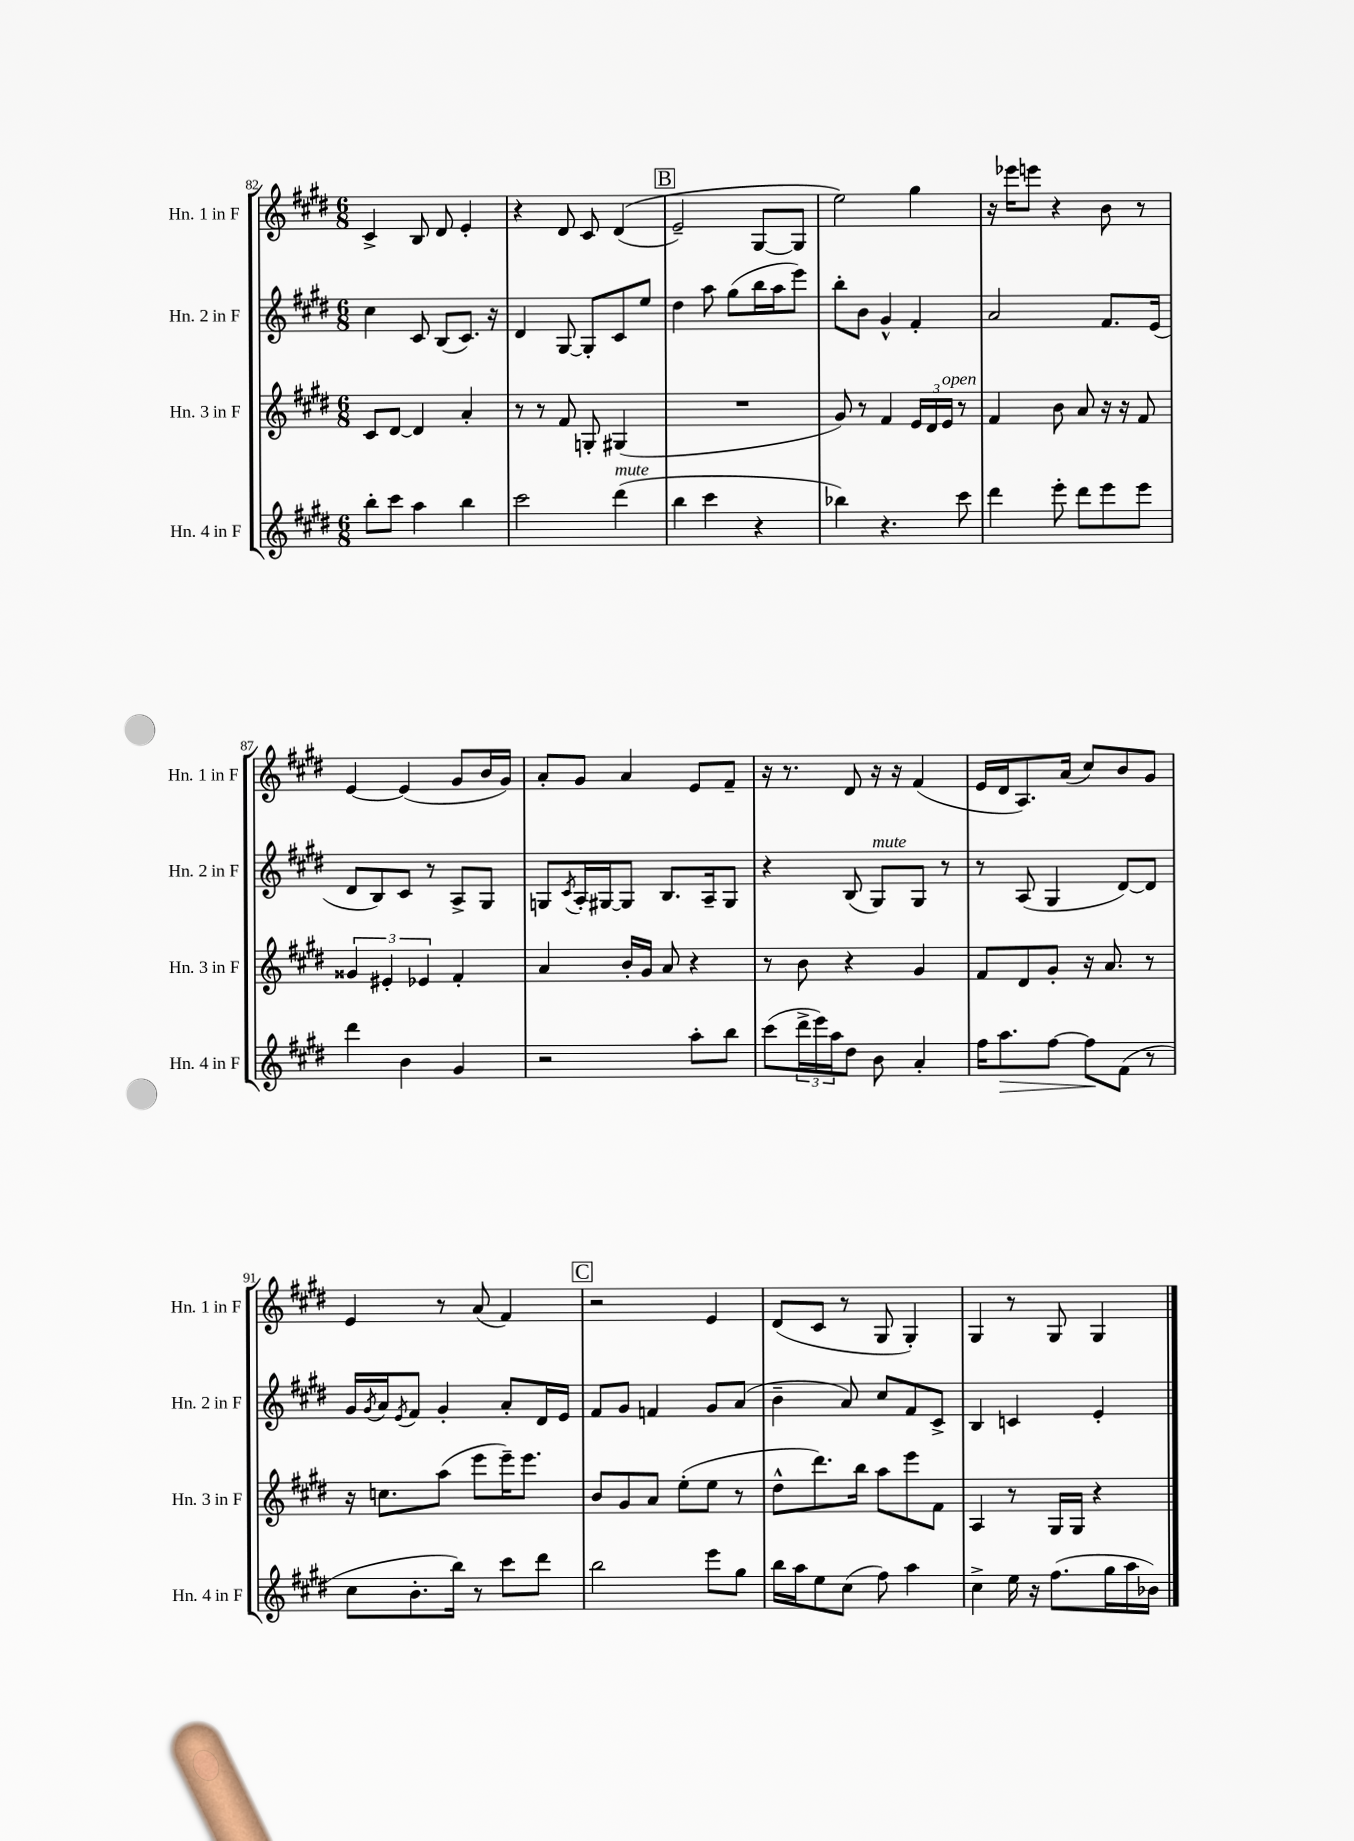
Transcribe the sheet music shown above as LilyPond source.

<<
\new StaffGroup <<
\new Staff = "s0" \with { instrumentName = "Hn. 1 in F" shortInstrumentName = "Hn. 1 in F" } {
    \clef treble \key e \major \numericTimeSignature \time 6/8
    cis'4-> b8 dis'8 e'4-. |
    r4 dis'8 cis'8 dis'4(\( |
    \mark \markup { \box "B" } e'2--) gis8~ gis8 |
    e''2\) gis''4 |
    r16 ees'''16 e'''8 r4 b'8 r8 |
    e'4~ e'4( gis'8 b'16 gis'16) |
    a'8-. gis'8 a'4 e'8 fis'8-- |
    r16 r8. dis'8 r16 r16 fis'4( |
    e'16 dis'16 a8.) a'16( cis''8) b'8 gis'8 |
    e'4 r8 a'8( fis'4) |
    \mark \markup { \box "C" } r2 e'4 |
    dis'8( cis'8 r8 gis8 gis4-.) |
    gis4 r8 gis8 gis4 \bar "|." |
}
\new Staff = "s1" \with { instrumentName = "Hn. 2 in F" shortInstrumentName = "Hn. 2 in F" } {
    \clef treble \key e \major \numericTimeSignature \time 6/8
    cis''4 cis'8 b8( cis'8.) r16 |
    dis'4 gis8~ gis8-. cis'8 e''8 |
    \mark \markup { \box "B" } dis''4 a''8 gis''8( b''16 a''16 e'''8) |
    b''8-. b'8 gis'4-^ fis'4-. |
    a'2 fis'8. e'16( |
    dis'8 b8) cis'8 r8 a8-> gis8 |
    g8 \acciaccatura { cis'8 } a16-. gis16~ gis8 b8. a16-- gis8 |
    r4 b8( gis8^\markup { \italic "mute" }) gis8 r8 |
    r8 a8( gis4 dis'8~) dis'8 |
    gis'16 \acciaccatura { gis'8 } a'16 \acciaccatura { e'8 } fis'8 gis'4-. a'8-. dis'16 e'16 |
    \mark \markup { \box "C" } fis'8 gis'8 f'4 gis'8 a'8( |
    b'4-- a'8) cis''8 fis'8 cis'8-> |
    b4 c'4 e'4-. \bar "|." |
}
\new Staff = "s2" \with { instrumentName = "Hn. 3 in F" shortInstrumentName = "Hn. 3 in F" } {
    \clef treble \key e \major \numericTimeSignature \time 6/8
    cis'8 dis'8~ dis'4 a'4-. |
    r8 r8 fis'8 g8-. gis4( |
    \mark \markup { \box "B" } R2. |
    gis'8) r8 fis'4 \tuplet 3/2 { e'16 dis'16 e'16^\markup { \italic "open" } } r8 |
    fis'4 b'8 a'8 r16 r16 fis'8 |
    \tuplet 3/2 { gisis'4 eis'4-. ees'4 } fis'4-. |
    a'4 b'16-. gis'16 a'8 r4 |
    r8 b'8 r4 gis'4 |
    fis'8 dis'8 gis'8-. r16 a'8. r8 |
    r16 c''8. a''8( e'''8 e'''16--) e'''8. |
    \mark \markup { \box "C" } b'8 gis'8 a'8 e''8-.( e''8 r8 |
    dis''8-^ dis'''8.) b''16 a''8 e'''8 fis'8 |
    a4 r8 gis16 gis16 r4 \bar "|." |
}
\new Staff = "s3" \with { instrumentName = "Hn. 4 in F" shortInstrumentName = "Hn. 4 in F" } {
    \clef treble \key e \major \numericTimeSignature \time 6/8
    b''8-. cis'''8 a''4 b''4 |
    cis'''2 dis'''4^\markup { \italic "mute" }( |
    \mark \markup { \box "B" } b''4 cis'''4 r4 |
    bes''4) r4. cis'''8 |
    dis'''4 e'''8-. dis'''8 e'''8 e'''8 |
    dis'''4 b'4 gis'4 |
    r2 a''8-. b''8 |
    cis'''8( \tuplet 3/2 { dis'''16-> e'''16) a''16 } dis''8 b'8 a'4-. |
    fis''16 a''8.\> fis''8~ fis''8\! fis'8( r8 |
    cis''8 b'8.-. b''16) r8 cis'''8 dis'''8 |
    \mark \markup { \box "C" } b''2 e'''8 gis''8 |
    b''16 a''16 e''8 cis''8( fis''8) a''4 |
    cis''4-> e''16 r16 fis''8.( gis''16 a''16 bes'16) \bar "|." |
}
>>
>>
\layout { \context { \Score currentBarNumber = #82 } }
